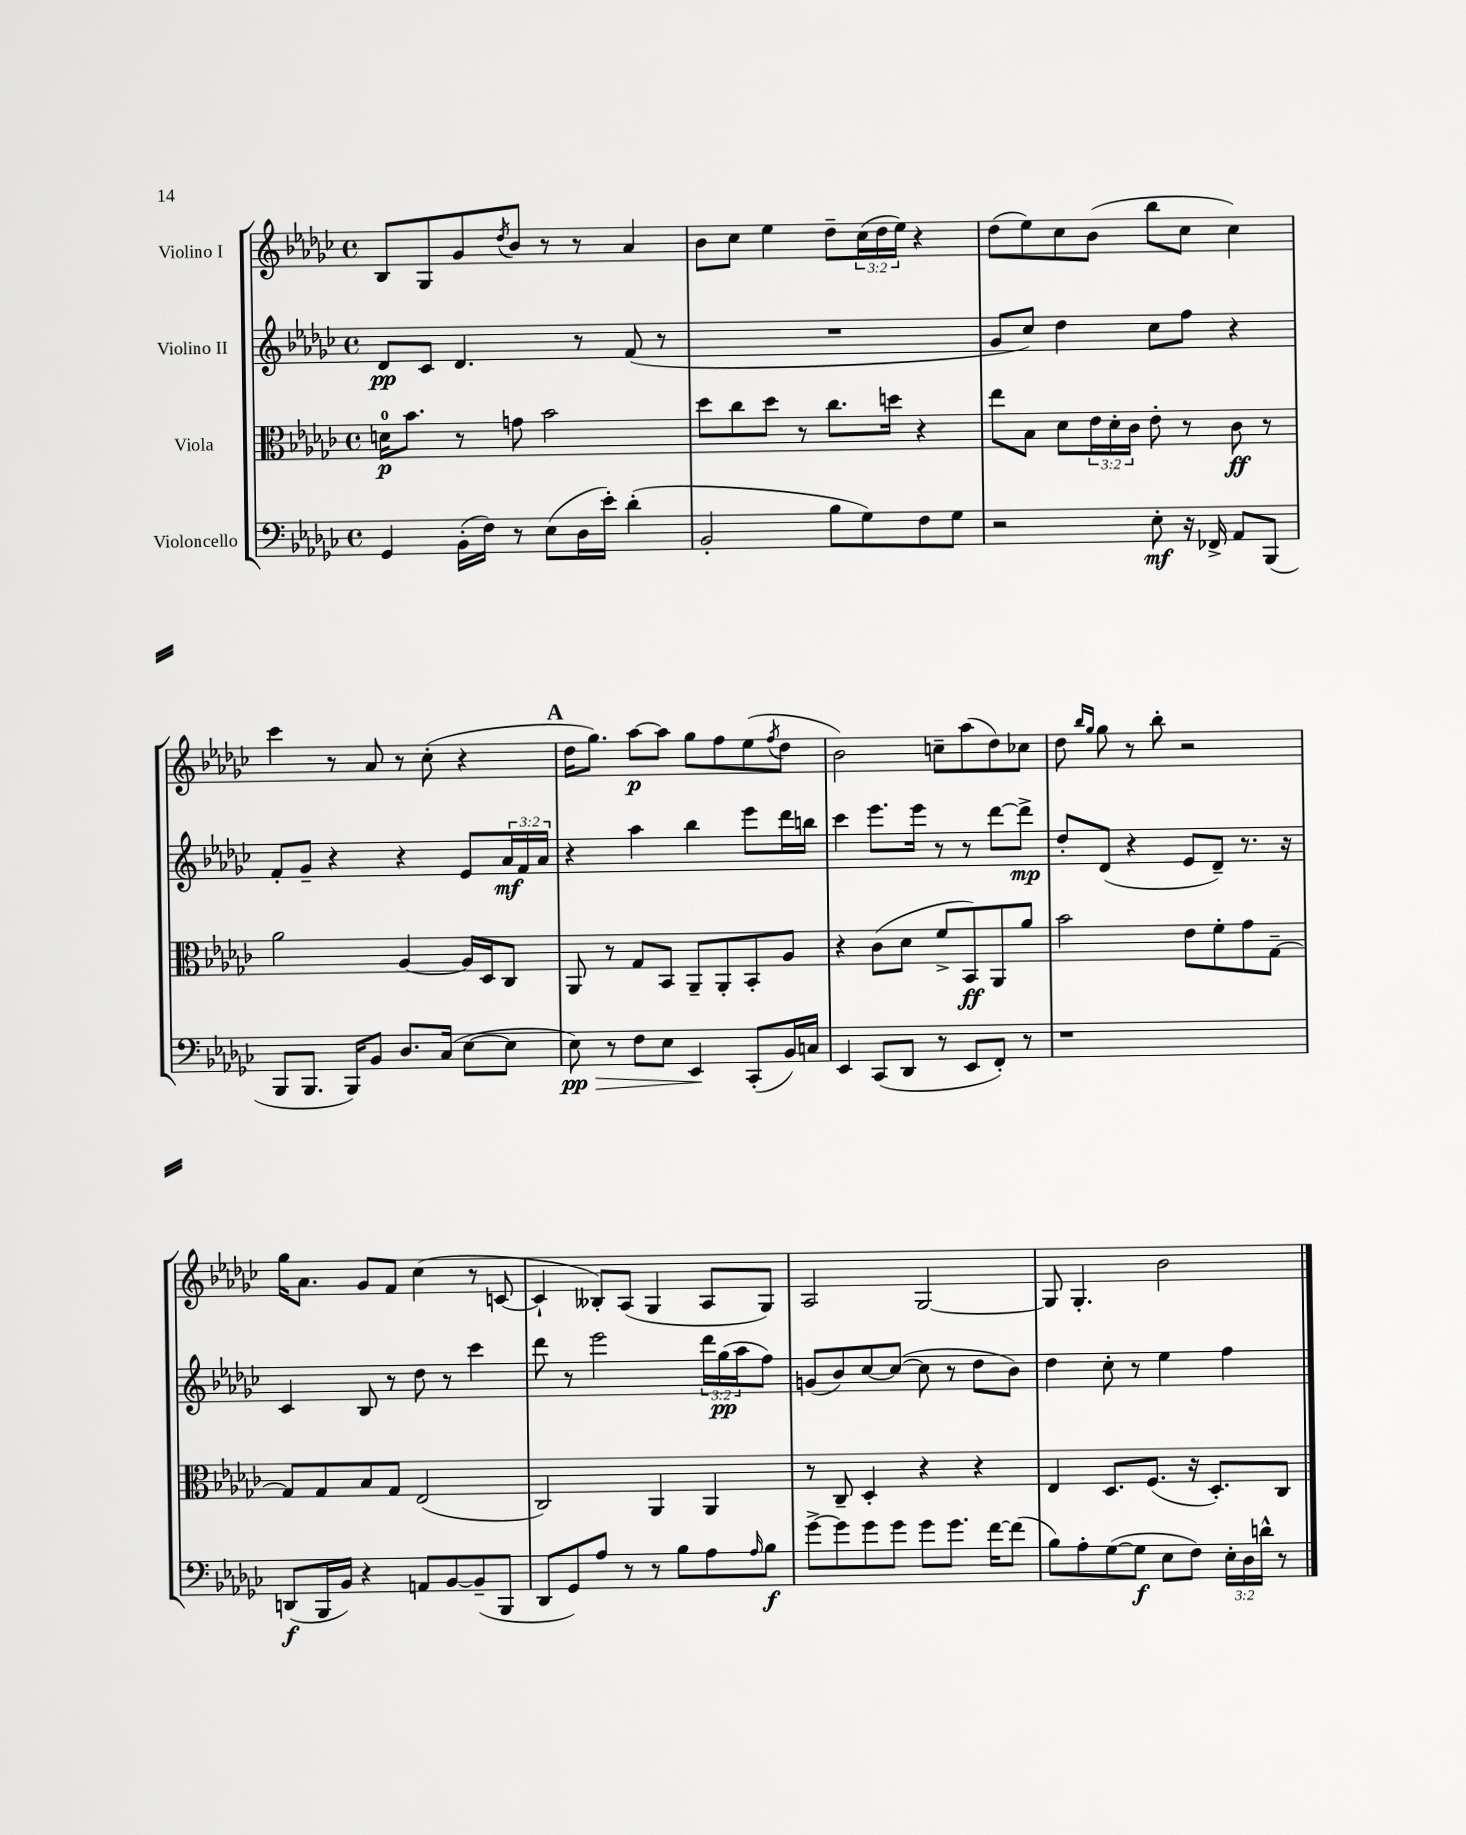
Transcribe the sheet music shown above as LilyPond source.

<<
\new StaffGroup <<
\new Staff = "s0" \with { instrumentName = "Violino I" } {
    \clef treble \key ges \major \defaultTimeSignature \time 4/4 \override Staff.TupletNumber.text = #tuplet-number::calc-fraction-text
    bes8 ges8 ges'8 \acciaccatura { des''8 } bes'8 r8 r8 aes'4 |
    bes'8 ces''8 ees''4 des''8-- \tuplet 3/2 { ces''16( des''16 ees''16) } r4 |
    des''8( ees''8) ces''8 bes'8( bes''8 ces''8 ces''4) |
    ces'''4 r8 aes'8 r8 ces''8-.( r4 |
    \mark \markup { \bold "A" } des''16 ges''8.) aes''8~\p aes''8 ges''8 f''8 ees''8( \acciaccatura { f''8 } des''8 |
    bes'2) c''8-- aes''8( des''8) ces''8 |
    des''8 \grace { bes''16 ges''16 } ges''8 r8 bes''8-. r2 |
    ges''16 aes'8. ges'8 f'8 ces''4( r8 c'8~ |
    c'4-! beses8-.) aes8( ges4 aes8 ges8) |
    aes2 ges2~ |
    ges8 ges4.-. bes'2 \bar "|." |
}
\new Staff = "s1" \with { instrumentName = "Violino II" } {
    \clef treble \key ges \major \defaultTimeSignature \time 4/4 \override Staff.TupletNumber.text = #tuplet-number::calc-fraction-text
    des'8\pp ces'8 des'4. r8 f'8( r8 |
    R1 |
    ges'8 ces''8) des''4 ces''8 f''8 r4 |
    f'8-. ges'8-- r4 r4 ees'8 \tuplet 3/2 { aes'16\mf f'16 aes'16 } |
    \mark \markup { \bold "A" } r4 aes''4 bes''4 ees'''8 des'''16 b''16 |
    ces'''4 ees'''8. ees'''16 r8 r8 des'''8~ des'''8->\mp |
    des''8-. des'8( r4 ees'8 des'8--) r8. r16 |
    ces'4 bes8 r8 des''8 r8 ces'''4 |
    des'''8 r8 ees'''2 \tuplet 3/2 { des'''16 ges''16\pp( aes''16 } f''8) |
    g'8( bes'8) ces''8~ ces''8~( ces''8 r8 des''8 bes'8) |
    des''4 ces''8-. r8 ees''4 f''4 \bar "|." |
}
\new Staff = "s2" \with { instrumentName = "Viola" } {
    \clef alto \key ges \major \defaultTimeSignature \time 4/4 \override Staff.TupletNumber.text = #tuplet-number::calc-fraction-text
    d'16-0\p bes'8. r8 g'8 bes'2 |
    des''8 ces''8 des''8 r8 ces''8. d''16 r4 |
    ees''8 bes8 des'8 \tuplet 3/2 { ees'16 des'16-. ces'16 } ees'8-. r8 ces'8\ff r8 |
    aes'2 aes4~ aes16 des16 ces8 |
    \mark \markup { \bold "A" } aes,8 r8 ges8 bes,8 aes,8-- aes,8-. bes,8-. aes8 |
    r4 ces'8( des'8 f'8-> bes,8\ff) aes,8 aes'8 |
    bes'2 ees'8 f'8-. ges'8 ges8~-- |
    ges8 ges8 bes8 ges8 ees2( |
    ces2) aes,4 aes,4 |
    r8 ces8-- des4-. r4 r4 |
    ees4 des8. f8.( r16 des8.-.) ces8 \bar "|." |
}
\new Staff = "s3" \with { instrumentName = "Violoncello" } {
    \clef bass \key ges \major \defaultTimeSignature \time 4/4 \override Staff.TupletNumber.text = #tuplet-number::calc-fraction-text
    ges,4 bes,16-.( f16) r8 ees8( des16 ees'16-.) des'4-.( |
    bes,2-. bes8 ges8) f8 ges8 |
    r2 ees8-.\mf r16 fes,16-> aes,8 bes,,8( |
    bes,,8 bes,,8. bes,,16) bes,8 des8. ces16( ees8~ ees8 |
    \mark \markup { \bold "A" } ees8\pp\>) r8 f8 ees8 ees,4\! ces,8-.( bes,16) c16 |
    ees,4 ces,8( des,8 r8 ees,8 f,8-.) r8 |
    r1 |
    d,8\f( bes,,16 bes,16) r4 a,8 bes,8~ bes,8--( bes,,8 |
    des,8 ges,8) aes8 r8 r8 bes8 aes8 \grace { aes16 } bes8\f |
    ges'8~-> ges'8 ges'8 ges'8 ges'8 ges'8. f'16~ f'8( |
    bes8) aes8-. ges8~( ges8\f ees8 f8) \tuplet 3/2 { ees16-. des16 d'16-^ } r8 \bar "|." |
}
>>
>>
\layout { \context { \Score \remove "Bar_number_engraver" } }
